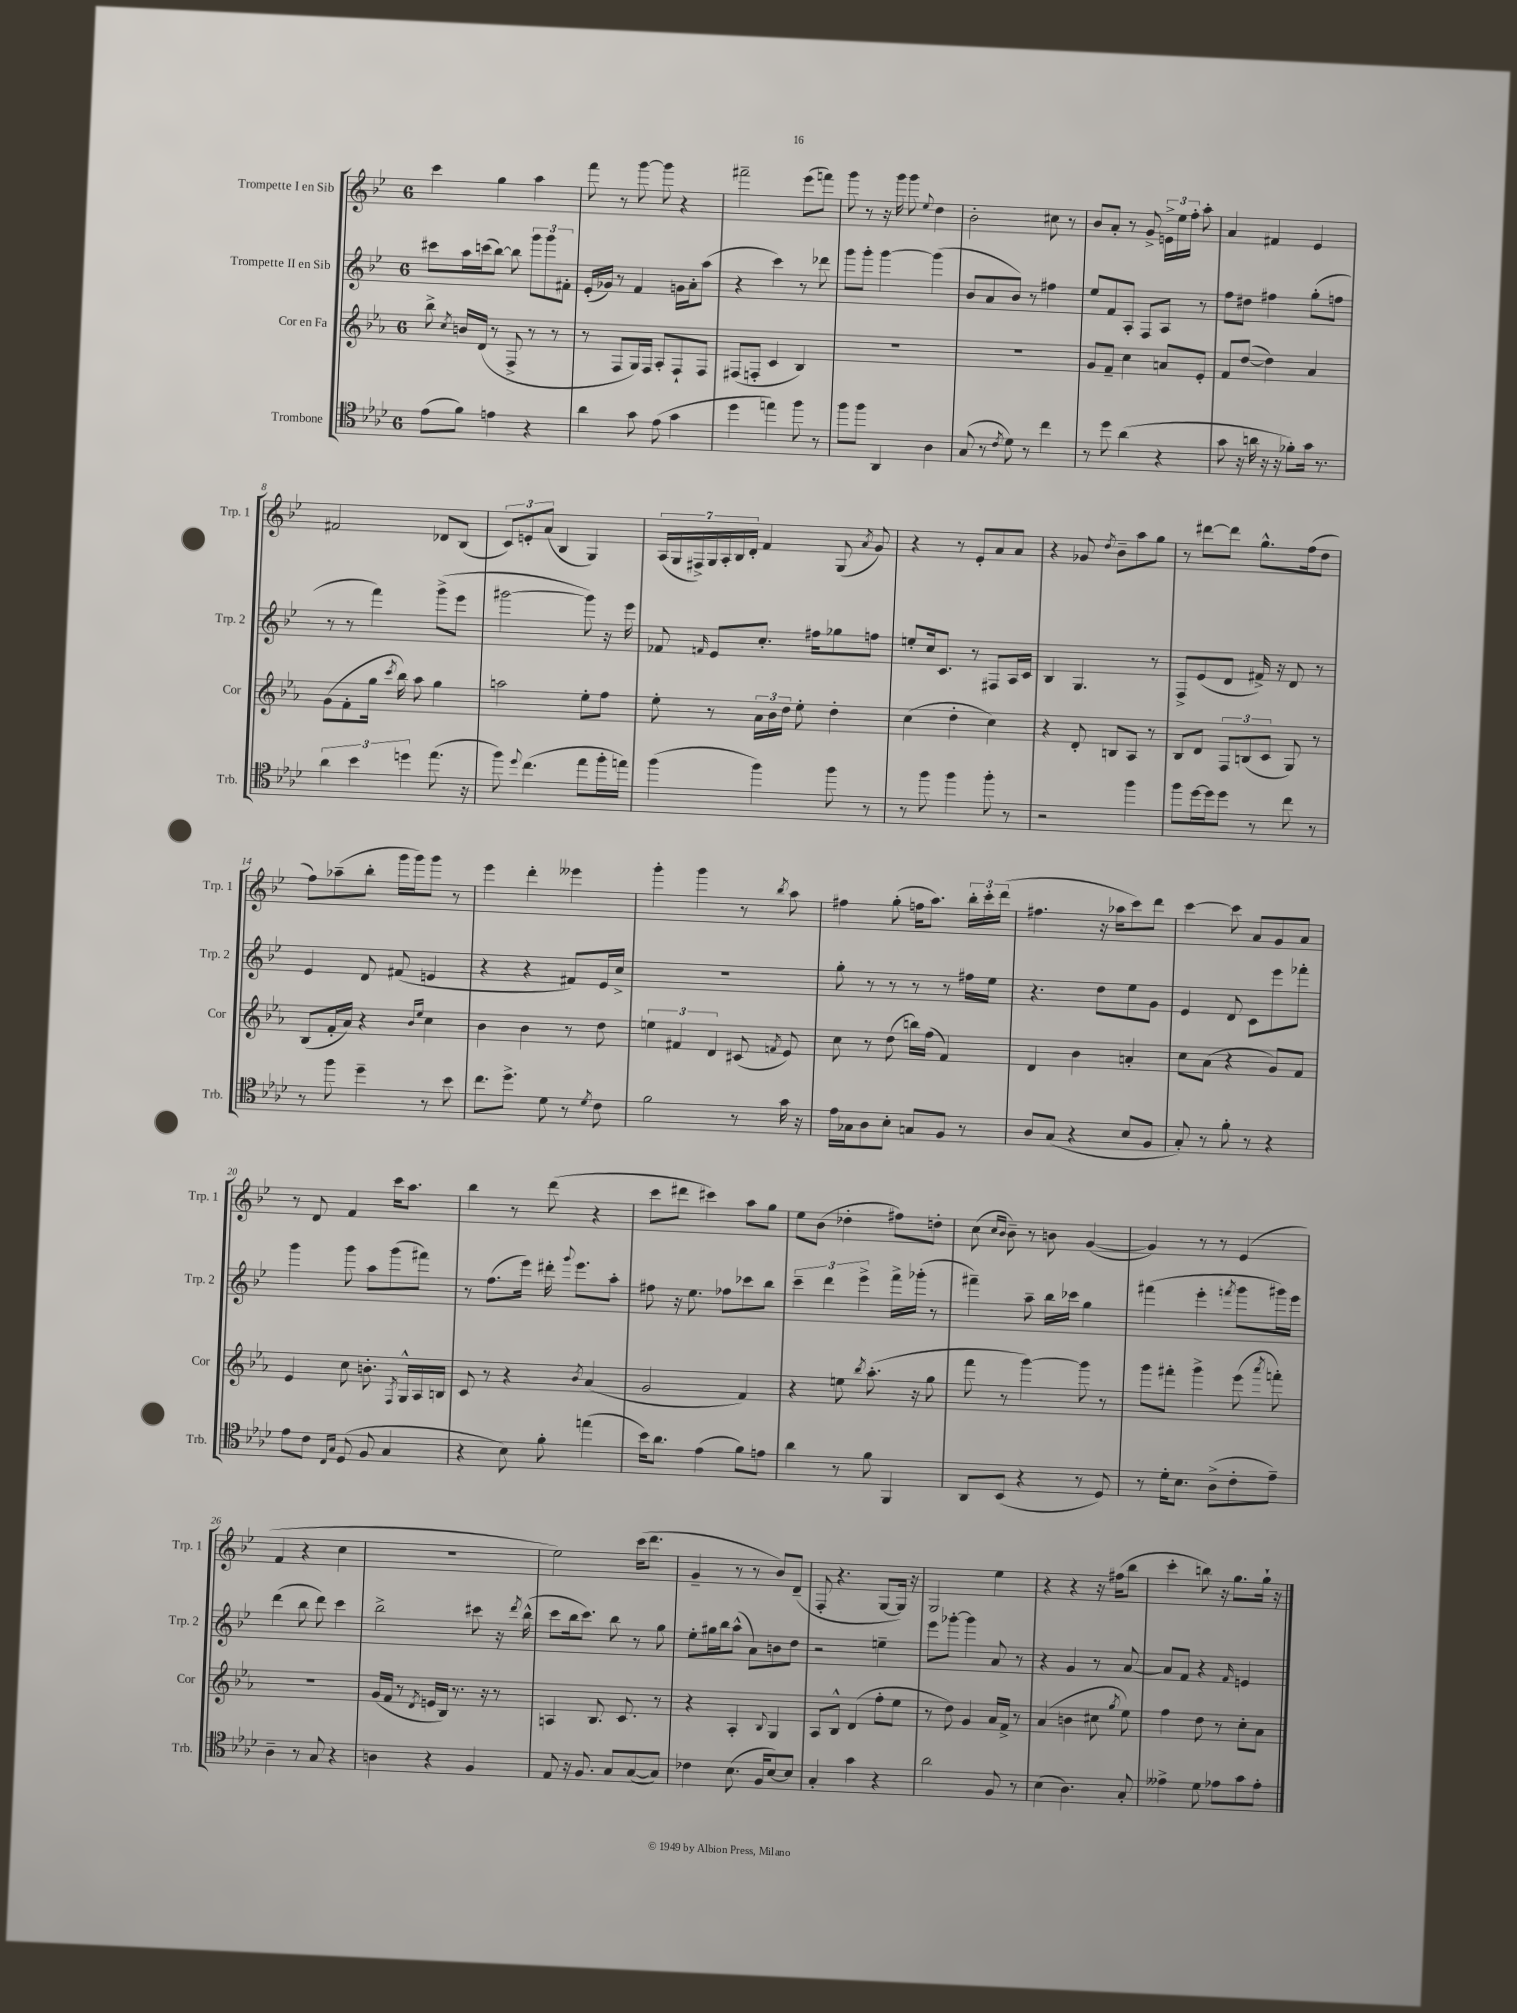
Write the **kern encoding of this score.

**kern	**kern	**kern	**kern
*part4	*part3	*part2	*part1
*staff4	*staff3	*staff2	*staff1
*I"Trombone	*I"Cor en Fa	*I"Trompette II en Sib	*I"Trompette I en Sib
*I'Trb.	*I'Cor	*I'Trp. 2	*I'Trp. 1
*clefC4	*clefG2	*clefG2	*clefG2
*k[b-e-a-d-]	*k[b-e-a-]	*k[b-e-]	*k[b-e-]
*M6/8	*M6/8	*M6/8	*M6/8
=1	=1	=1	=1
(8e-\L	8bb-^\	8ccc#X\L	4ccc\
.	8qcc/	.	.
8f\J)	16bn/LL	16aa\L	.
.	(16d/JJ	(16cccn\J	.
4en\	8r	[8bb-\J)	4gg\
.	8F^/	8bb-\]	.
4r	8r	12ggg\L	4aa\
.	.	12ggg\	.
.	8r	.	.
.	.	12f#X'\J	.
=2	=2	=2	=2
4a-\	8r	(16e-'/LL	8fff\
.	.	16g-X/JJ)	.
.	8F/L	8r	8r
8g\	16G/L)	4f/	[8ggg\
.	16F/JJ	.	.
(8e-\	8A-'/L	.	8ggg\]
4g\	8F`/	16gn\LL	4r
.	.	16a'\J	.
.	8F/J	(8aa\J	.
=3	=3	=3	=3
4dd-\	(8F#X/L	4r	2fff#X~\
.	8Fn'/J	.	.
4een\)	4c/	4ccc\)	.
8ff\	4B-/)	8r	(8eee-\L
8r	.	8ddd-X\	8fffn\J)
=4	=4	=4	=4
8ff\L	2.r	8ggg\L	8ggg\
8ff\J	.	8ggg'\J	8r
4AA-/	.	[4ggg\	16r
.	.	.	16ggg\
.	.	.	8ggg\
.	.	.	8qqee-/
4A-\	.	(4ggg\]	4dd\
=5	=5	=5	=5
(8G/	2.r	8b-/L	2b-'\
8r	.	8a/	.
8qc/	.	.	.
8d-\)	.	8b-/J)	.
8r	.	8r	.
4cc\	.	4ff#X\	8cc#X\
.	.	.	8r
=6	=6	=6	=6
8r	8g/L	8ee-/L	8b-/L
8dd-\	8f~/J	8f/	8a'/J
(4a-\	4cc\	8A'/J	8r
.	.	8F/L	8g^/
4r	8an/L	8A/J	24en^\LL
.	.	.	24ee-\
.	.	.	24ff'\JJ
.	8e-'/J	8r	8aa'\
=7	=7	=7	=7
8g\	8f/L	8ff\L	4a/
16r	([8dd/J	8dd#X\J	.
16an\	.	.	.
16r	4dd\])	4ff#X\	4f#X/
16r	.	.	.
8f-X'\L)	.	.	.
16g\Jk	4a-/	(8gg'\L	4e-/
8.r	.	.	.
.	.	8ffn\J	.
!!LO:LB:g=z
=8	=8	=8	=8
6a-\	(8g\L	8r	2f#X/
.	8f'\	8r	.
6b-\	.	.	.
.	16gg\Jk	4fff\)	.
.	8qccc/	.	.
.	16bb-\)	.	.
6ddn\	.	.	.
.	8aa-\	.	.
(8.ee-\	4gg\	(8ggg^\L	8d-X/L
.	.	8eee-\J	(8B-/J
16r	.	.	.
=9	=9	=9	=9
8ff\)	2aan\	[2ggg#X\	12c/L)
.	.	.	12en'/
8qqdd-/	.	.	.
(4.cc\	.	.	.
.	.	.	(12a/J
.	.	.	4B-/
8ee-\L	8ee-'\L	8ggg#\])	4G/)
16ff'\L	8ff\J	16r	.
16een\JJ)	.	16eee-\	.
=10	=10	=10	=10
(4ff\	8ee-'\	8f-X/	(28A/LL
.	.	.	28G/
.	.	.	28F#X^/)
.	.	.	28G/
.	.	16qqfn/	.
.	8r	8e-/L	.
.	.	.	28A'/
.	.	.	28B-/
.	.	.	28d'/JJ
4ff\)	24a-\LL	8.cc'/J	4f/
.	24b-\	.	.
.	24dd\JJ	.	.
.	8ee-'\	.	.
.	.	16ff#X\KL	.
8ff\	4dd'\	8gg-X\	(8G/
.	.	.	8qa/
8r	.	8ffn\J	8g/)
=11	=11	=11	=11
8r	(4cc\	8een'/L	4r
8ff\	.	16cc/k	.
.	.	8.c/J	.
4ff\	4dd'\	.	8r
.	.	8r	8e-'/L
8ff'\	4cc\)	8F#X/L	8a/
8r	.	16A/L	8a/J
.	.	16c/JJ	.
=12	=12	=12	=12
2r	4r	4B-/	4r
.	8d'/	4.G/	8g-X/
.	.	.	8qdd/
.	8Bn/L	.	8b-~\L
4ff\	8A-/J	.	8aa\
.	8r	8r	8gg\J
=13	=13	=13	=13
8ff\L	8B-/L	8F^/L	8r
[16dd-\L	8d/J	(8e-/	[8ddd#X\L
16dd-\J]	.	.	.
8dd-\J	12F/L	8d/J	8ddd#\J]
.	(12Bn/	.	.
8r	.	16f#X^/)	8.gg^^\L
.	12c/J	.	.
.	.	16r	.
8cc\	8G/)	8d/	.
.	.	.	(16ff\k
8r	8r	8r	8dd\J
!!LO:LB:g=z
=14	=14	=14	=14
8r	(8B-/L	4e-/	8ff\L)
8ff\	16f'/L	.	(8aa-X~\
.	16a-/JJ)	.	.
4dd-~\	4r	8d/	8bb-'\J
.	.	(8f#X/	16ggg\LL
.	.	.	16ggg\J)
.	16qqb-/LL	.	.
.	16qqee-/JJ	.	.
8r	4cc\	4en/	8ggg\J
8b-\	.	.	8r
=15	=15	=15	=15
8.cc\L	4b-\	4r	4eee-\
8.dd-^\J	.	.	.
.	4b-\	4r	4ddd'\
8d-\	.	.	.
8r	8r	8f#X/L)	4eee--X\
8qd-/	.	.	.
8c\	8dd\	16e-/L	.
.	.	16cc^/JJ	.
=16	=16	=16	=16
2f\	6een\	2.r	4ggg'\
.	6f#X/	.	.
.	.	.	4ggg\
.	6d/	.	.
8r	(8c#X/	.	8r
.	8qfn/	.	8qbb-/
16g\	8e-/)	.	8aa\
16r	.	.	.
=17	=17	=17	=17
16e-\LL	8cc\	8gg'\	4ff#X\
16G-X\J	.	.	.
8A-\	8r	8r	.
8B-'\J	(8dd\	8r	(8gg'\
8Gn/L	16bbn\LL)	8r	16ffn\KL
.	(16ff\JJ	.	8.aa\J)
8F/J	4f/)	8r	.
8r	.	16ff#X\LL	24bb-'\LL
.	.	.	24ccc'\
.	.	16ee-\JJ	.
.	.	.	(24ddd\JJ
=18	=18	=18	=18
8A-/L	4d/	4.r	4.ff#X\
(8G/J	.	.	.
4r	4b-\	.	.
.	.	8dd\L	16r
.	.	.	16aa-X\KL
8B-/L	4an'/	8ee-\	8ccc\)
8F/J	.	8g\J	8ddd\J
=19	=19	=19	=19
8G'/)	8cc\L	4e-/	[4ccc\
8r	(8a-\J	.	.
8f'\	4r	8d/	8ccc\]
8r	.	8c\L	8a/L
4r	8g/L)	8eee-\	8g/
.	8f/J	8fff-X'\J	8a/J
!!LO:LB:g=z
=20	=20	=20	=20
8e-\L	4e-/	4ggg\	8r
8c\J	.	.	8d/
16qqC/LL	.	.	.
16qqG/JJ	.	.	.
(8D-/	8cc\	8ggg\	4f/
8F/	8.bn'\	8aa\L	.
4G/	.	(8ggg\	16ccc\KL
.	8qF/	.	.
.	16G^^/LL	.	8.aa\J
.	16A-/	8fff#X\J)	.
.	16Bn/JJ	.	.
=21	=21	=21	=21
4r	8c/	8r	4bb-\
.	8r	(8.ff\L	.
8B-\)	4r	.	8r
.	.	16eee-\Jk)	.
8f'\	.	16ddd#X'\	(8ddd\
.	.	8qqggg/	.
.	.	8.eee-\L	.
.	8qb-/	.	.
(4een\	(4a-/	.	4r
.	.	8aa'\J	.
=22	=22	=22	=22
16b-\KL)	2g/	8ff#X\	8ccc\L
8.a-\J	.	.	.
.	.	16r	8ddd#X\J
.	.	8.ee-\	.
(4e-\	.	.	4ccc#X\)
.	.	8ff-X\L	.
8f\L)	4f/)	8ccc-X\	8aa\L
8en\J	.	8bb-\J	8gg\J
=23	=23	=23	=23
4a-\	4r	6ccc~\	8ee-\L
.	.	.	(8b-\J
.	.	6ddd\	.
8r	8een\	.	4dd-X'\
.	.	6eee-^\	.
.	8qbb-/	.	.
8f\	(8.aa-'\	.	.
4FF/	.	16fff^\LL	8ff#X\L)
.	16r	(16ggg-X'\JJ	.
.	8gg\	8r	8ddn'\J
=24	=24	=24	=24
8AA-/L	8fff\	4fff#X~\)	(8cc\
.	.	.	16qqcc/LL
.	.	.	16qqb-/JJ
(8BB-/J	8r	.	8b-~\)
4r	[4ggg\)	8aa~\	8r
.	.	16bb-\LL	8bn\
.	.	16ccc-X\JJ	.
8r	8ggg\]	4gg\	([4g/
8D-/)	8r	.	.
=25	=25	=25	=25
8r	8ggg\L	(4fff#X\	4g/])
16d-'\KL	8fff#X'\J	.	.
8.B-\J	.	.	.
.	4ggg^\	4eee-'\	8r
(8A-^\L	.	.	8r
.	.	8qfffn/	.
8c'\	(8eee-\	8ggg\L	(4e-/
.	8qaaa-/	.	.
8e-~\J)	8fffn'\)	16ggg#X\L)	.
.	.	16eee-\JJ	.
!!LO:LB:g=z
=26	=26	=26	=26
4A-~\	2.r	(4ddd\	4f/
8r	.	8bb-\	4r
8G/	.	8ddd\)	.
4r	.	4ccc\	4cc\
=27	=27	=27	=27
4An\	(16g/LL	2bb-^\	2.r
.	16f/JJ	.	.
.	8r	.	.
.	8qd/	.	.
4r	16en/LL	.	.
.	16B-/JJ)	.	.
.	8.r	.	.
4F/	.	8ccc#X\	.
.	16r	.	.
.	8r	16r	.
.	.	8qddd/	.
.	.	(16bb-^^\	.
=28	=28	=28	=28
8E-/	4An/	8ccc\L	2ee-\)
16r	.	16bb-\k	.
8.F/	.	8.ccc\J)	.
.	8.B-/	.	.
8G/L	.	8bb-\	.
.	8.c/	.	.
([8G/	.	8r	(16ccc\KL
.	.	.	8.ddd\J
8G/J])	8r	8gg\	.
=29	=29	=29	=29
4c-X\	4r	8ee-'\L	4g~/
.	.	16gg#X\L	.
.	.	16bb-\J	.
(8.B-\	4A-'/	(8aa^^\J	8r
.	.	8a\L)	8r
16F/KL	.	.	.
.	8qqB-/	.	.
[8B-/)	4G/	8bn\	8b-/L)
8B-/J]	.	8dd\J	(8d~/J
=30	=30	=30	=30
4G'/	8A-/L	2r	8F'/
.	8B-^^/J	.	4.r
4g\	(4d/	.	.
4r	8ff'\L	4een~\	[8G/L
.	8ee-\J	.	16G/Jk])
.	.	.	16r
=31	=31	=31	=31
2a-\	8r	8eee-\L	2G/
.	8dd\)	[8ggg-X'\J	.
.	4g/	4ggg-\]	.
8F/	16a-/LL	8a/	4ee-\
.	16f^/JJ	.	.
8r	8r	8r	.
=32	=32	=32	=32
(4B-\	(4a-/	4r	4r
4.A-\)	4bn\	4g/	4r
.	8cc#X\	8r	16r
.	.	.	(16ff#X\KL
.	8qgg/	.	.
8G'/	8ee-\)	[8a/	8bb-\J
=33	=33	=33	=33
4e--X^\	4ff\	8a/L]	4ccc'\
.	.	8f/J	.
8d-\	8dd\	4r	8bbn\)
8e-X\L	8r	.	16r
.	.	.	8.gg\L
.	.	16qqf/	.
8g\	8cc'\L	4en/	.
8e-'\J	8a-\J	.	16gg`\Jk
.	.	.	16r
==	==	==	==
*-	*-	*-	*-
